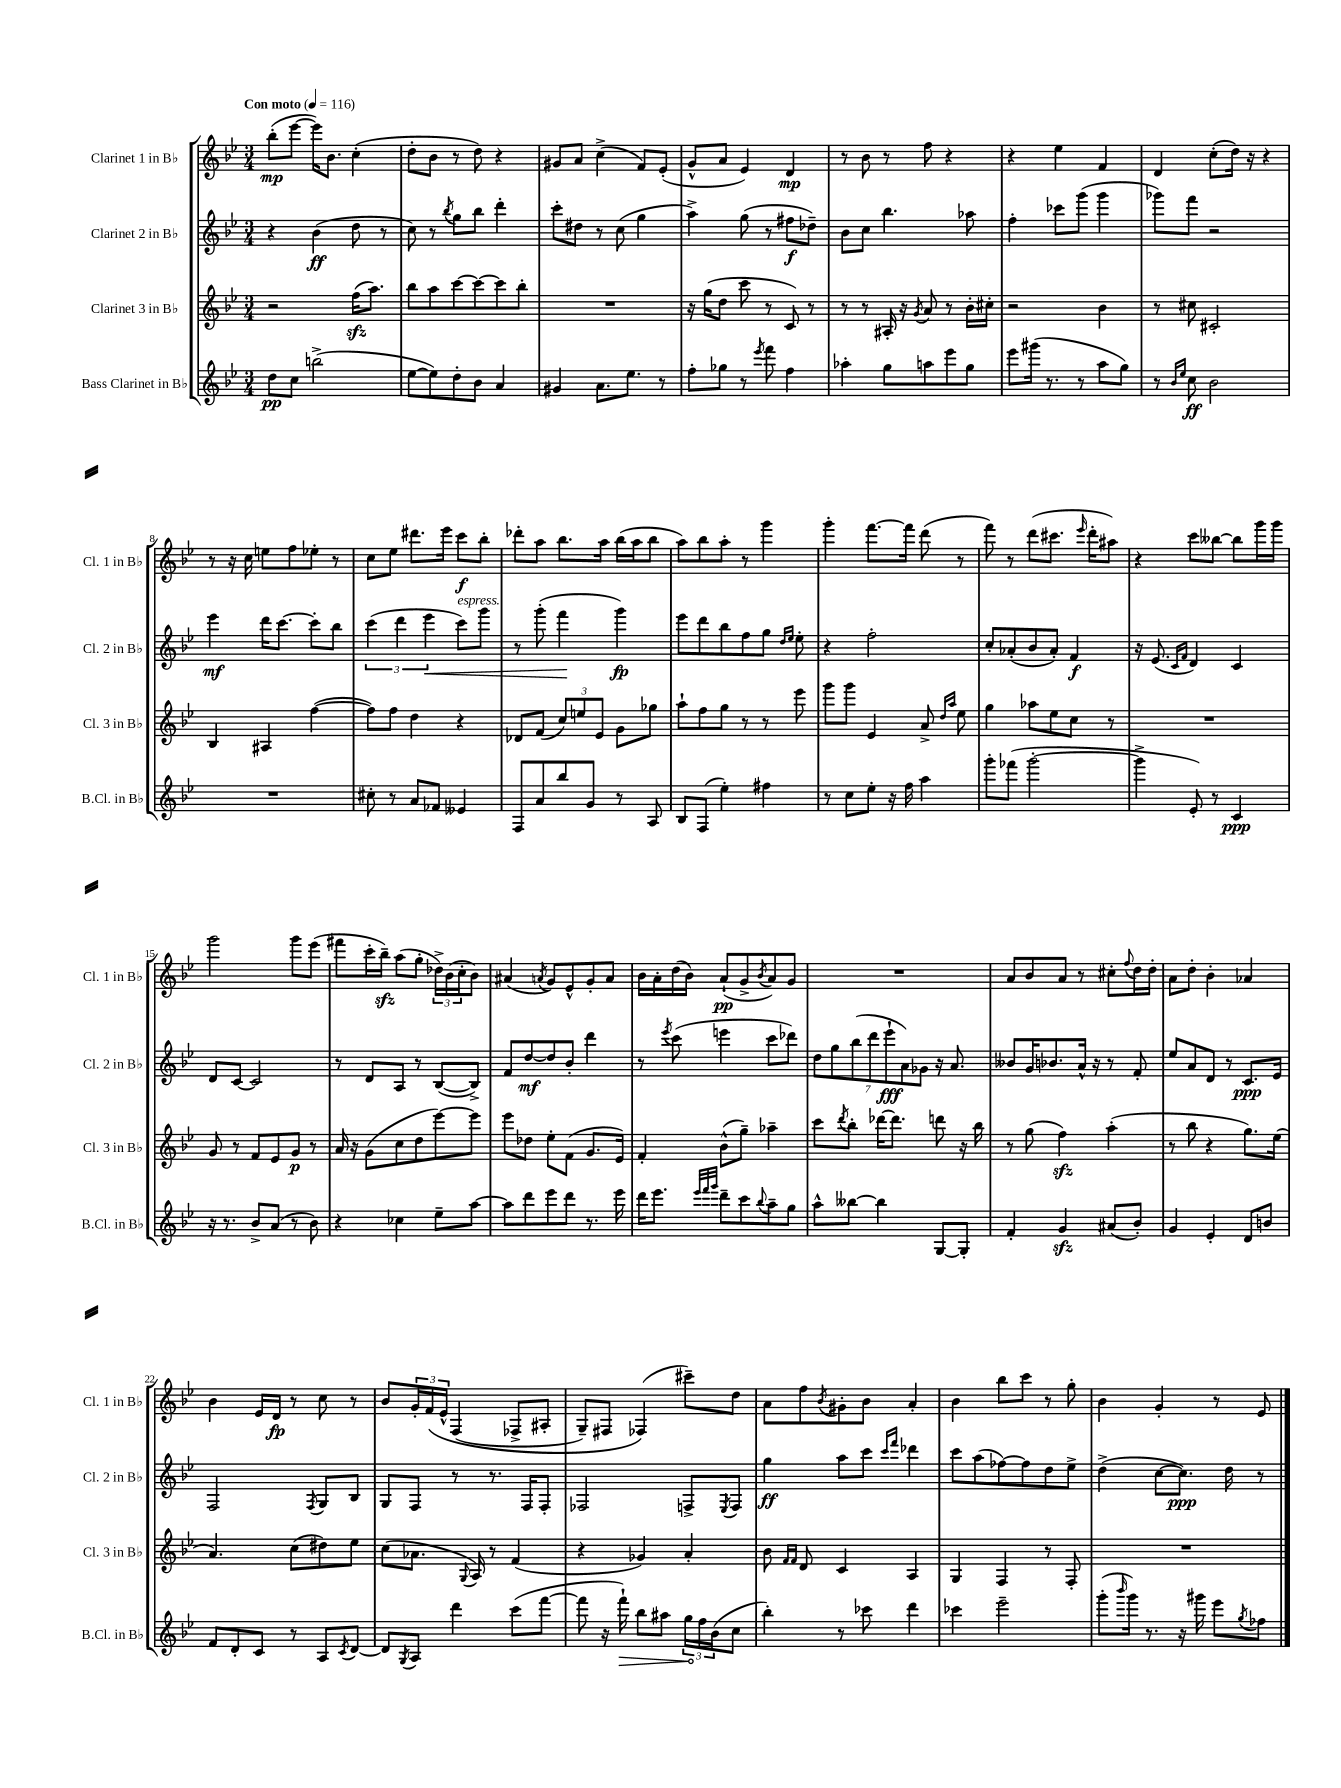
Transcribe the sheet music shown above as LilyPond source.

<<
\new StaffGroup <<
\new Staff = "s0" \with { instrumentName = "Clarinet 1 in Bb" shortInstrumentName = "Cl. 1 in Bb" } {
    \clef treble \key bes \major \numericTimeSignature \time 3/4 \tempo "Con moto" 4 = 116
    bes''8-.\mp( ees'''8~ ees'''16) bes'8. c''4-.( |
    d''8-. bes'8 r8 d''8) r4 |
    gis'8 a'8 c''4->( f'8) ees'8-.( |
    g'8-^ a'8 ees'4) d'4\mp |
    r8 bes'8 r8 f''8 r4 |
    r4 ees''4 f'4 |
    d'4 c''8-.( d''16) r16 r4 |
    r8 r16 c''16 e''8 f''8 ees''8-. r8 |
    c''8 ees''8 dis'''8. ees'''16 c'''8\f bes''8-. |
    des'''8-. a''8 bes''8. a''16 bes''16( a''16 bes''8 |
    a''8) bes''8 a''8-. r8 g'''4 |
    g'''4-. f'''8.~ f'''16 d'''8( r8 |
    f'''8) r8 d'''8( cis'''8. \grace { ees'''16 } d'''16-. ais''8) |
    r4 c'''8 beses''8~ beses''8 g'''16 g'''16 |
    g'''2 g'''8 ees'''8( |
    fis'''8 c'''16-. bes''16--\sfz) a''8( g''8-. \tuplet 3/2 { des''16->) bes'16( c''16-. } bes'8) |
    ais'4( \acciaccatura { a'8 } g'8) ees'8-^ g'8-. a'8 |
    bes'16 a'16-. d''16( bes'16) a'8-!\pp( g'8-> \acciaccatura { bes'8 } a'8) g'8 |
    R2. |
    a'8 bes'8 a'8 r8 cis''8-. \appoggiatura { f''8 } d''16 d''16-. |
    a'8 d''8-. bes'4-. aes'4 |
    bes'4 ees'16 d'16\fp r8 c''8 r8 |
    bes'8 \tuplet 3/2 { g'16-. f'16\( ees'16-^ } f4( fes8-> ais8-. |
    g8--) fis8 fes4(\) cis'''8--) d''8 |
    a'8 f''8 \acciaccatura { bes'8 } gis'8-. bes'8 a'4-. |
    bes'4 bes''8 c'''8 r8 g''8-. |
    bes'4 g'4-. r8 ees'8 \bar "|." |
}
\new Staff = "s1" \with { instrumentName = "Clarinet 2 in Bb" shortInstrumentName = "Cl. 2 in Bb" } {
    \clef treble \key bes \major \numericTimeSignature \time 3/4
    r4 bes'4\ff( d''8 r8 |
    c''8) r8 \acciaccatura { bes''8 } g''8 bes''8 d'''4-. |
    c'''8-. dis''8 r8 c''8( g''4 |
    a''4->) g''8( r8 fis''8\f des''8--) |
    bes'8 c''8 bes''4. aes''8 |
    f''4-. ces'''8 g'''8( g'''4 |
    ges'''8) f'''8 r2 |
    ees'''4\mf d'''16 c'''8.~ c'''8-. bes''8 |
    \tuplet 3/2 { c'''4( d'''4 ees'''4\< } c'''8^\markup { \italic "espress." }) g'''8 |
    r8 g'''8-.( f'''4\! g'''4\fp) |
    ees'''8 d'''8 bes''8 f''8 g''8 \grace { d''16 ees''16 } ees''8-. |
    r4 f''2-. |
    c''8-. aes'8-.( bes'8 aes'8-.) f'4\f |
    r16 ees'8.( \grace { c'16 f'16 } d'4) c'4 |
    d'8 c'8~ c'2 |
    r8 d'8 a8 r8 bes8~( bes8->) |
    f'8 d''8~\mf d''8 bes'8-. d'''4 |
    r8 \acciaccatura { ees'''8 } c'''8( e'''4 c'''8 des'''8) |
    \tuplet 7/4 { d''8 g''8 bes''8( d'''8 ees'''8-!\fff a'8) ges'8 } r16 a'8. |
    beses'8 g'16 bes'8. a'16-^ r16 r8 f'8-. |
    ees''8 a'8 d'8 r8 c'8.\ppp ees'16 |
    f2 \acciaccatura { f8 } g8 bes8 |
    g8 f8 r8 r8. f16 f8-. |
    fes2 f8-> \acciaccatura { ees8 } f8 |
    g''4\ff a''8 c'''8 \grace { c'''16 f'''16 } des'''4 |
    c'''8 a''8( fes''8~) fes''8 d''8 ees''8-> |
    d''4->( c''8~ c''8.\ppp) d''16 r8 \bar "|." |
}
\new Staff = "s2" \with { instrumentName = "Clarinet 3 in Bb" shortInstrumentName = "Cl. 3 in Bb" } {
    \clef treble \key bes \major \numericTimeSignature \time 3/4
    r2 f''16\sfz( a''8.) |
    bes''8 a''8 c'''8~ c'''8~ c'''8 bes''8-. |
    R2. |
    r16 g''16( d''8 c'''8 r8 c'8) r8 |
    r8 r8 ais16-. r16 \acciaccatura { g'8 } a'8 r8 bes'16-. cis''16-. |
    r2 bes'4 |
    r8 cis''8 cis'2-. |
    bes4 ais4 f''4~( |
    f''8) f''8 d''4 r4 |
    des'8 f'8( \tuplet 3/2 { c''8) e''8 ees'8 } g'8 ges''8 |
    a''8-! f''8 g''8 r8 r8 ees'''8 |
    g'''8 g'''8 ees'4 a'8-> \grace { d''16 a''16 } ees''8 |
    g''4 aes''8 ees''8 c''8 r8 |
    R2. |
    g'8 r8 f'8 ees'8 g'8\p r8 |
    a'16 r16 g'8( c''8 d''8 ees'''8~) ees'''8 |
    ees'''8 des''8 ees''8-. f'8( g'8. ees'16) |
    f'4-. bes'8-^( g''8--) aes''4-- |
    c'''8 \acciaccatura { d'''8 } bes''8-. des'''16~ des'''8. d'''8 r16 bes''16 |
    r8 g''8( f''4\sfz) a''4-.( |
    r8 bes''8 r4 g''8.) ees''16( |
    a'4.) c''8( dis''8) ees''8 |
    c''8( aes'8. \appoggiatura { g8 } a16) r8 f'4( |
    r4 ges'4) a'4-. |
    bes'8 \grace { f'16 f'16 } d'8 c'4 a4 |
    g4 f4 r8 f8-. |
    R2. \bar "|." |
}
\new Staff = "s3" \with { instrumentName = "Bass Clarinet in Bb" shortInstrumentName = "B.Cl. in Bb" } {
    \clef treble \key bes \major \numericTimeSignature \time 3/4
    d''8\pp c''8 b''2->( |
    ees''8~ ees''8) d''8-. bes'8 a'4 |
    gis'4 a'8. ees''8. r8 |
    f''8-. ges''8 r8 \acciaccatura { ees'''8 } f'''8 f''4 |
    aes''4-. g''8 a''8 ees'''8 g''8 |
    ees'''8 gis'''16( r8. r8 a''8 g''8) |
    r8 \grace { bes'16 ees''16 } c''8\ff bes'2 |
    R2. |
    cis''8-. r8 a'8 fes'8 eeses'4 |
    f8 a'8 bes''8 g'8 r8 a8 |
    bes8 f8( ees''4-.) fis''4 |
    r8 c''8 ees''8-. r16 f''16 a''4 |
    g'''8-. fes'''8( g'''2~-. |
    g'''4-> ees'8-.) r8 c'4\ppp |
    r16 r8. bes'8-> a'8( r8 bes'8) |
    r4 ces''4 ees''8-- a''8~ |
    a''8 d'''8 ees'''8 d'''8 r8. ees'''16 |
    d'''16 ees'''8. \grace { ees'''32 f'''32 g'''32 } d'''8-- c'''8 \appoggiatura { bes''8 } a''8-- g''8 |
    a''8-^ beses''8~ beses''4 g8~ g8-. |
    f'4-. g'4\sfz ais'8( bes'8-.) |
    g'4 ees'4-. d'8 b'8 |
    f'8 d'8-. c'8 r8 a8 \acciaccatura { c'8 } d'8~ |
    d'8 \acciaccatura { g8 } a8 d'''4 c'''8( f'''8~ |
    f'''8 r16 \once \override Hairpin.circled-tip = ##t f'''16-!\>) bes''8 ais''8 \tuplet 3/2 { g''16\! f''16 bes'16( } c''8 |
    bes''4-.) r8 ces'''8 d'''4 |
    ces'''4 ees'''2-- |
    g'''8-.( \grace { bes'''16 } g'''16) r8. r16 gis'''16 ees'''8 \acciaccatura { g''8 } fes''8 \bar "|." |
}
>>
>>
